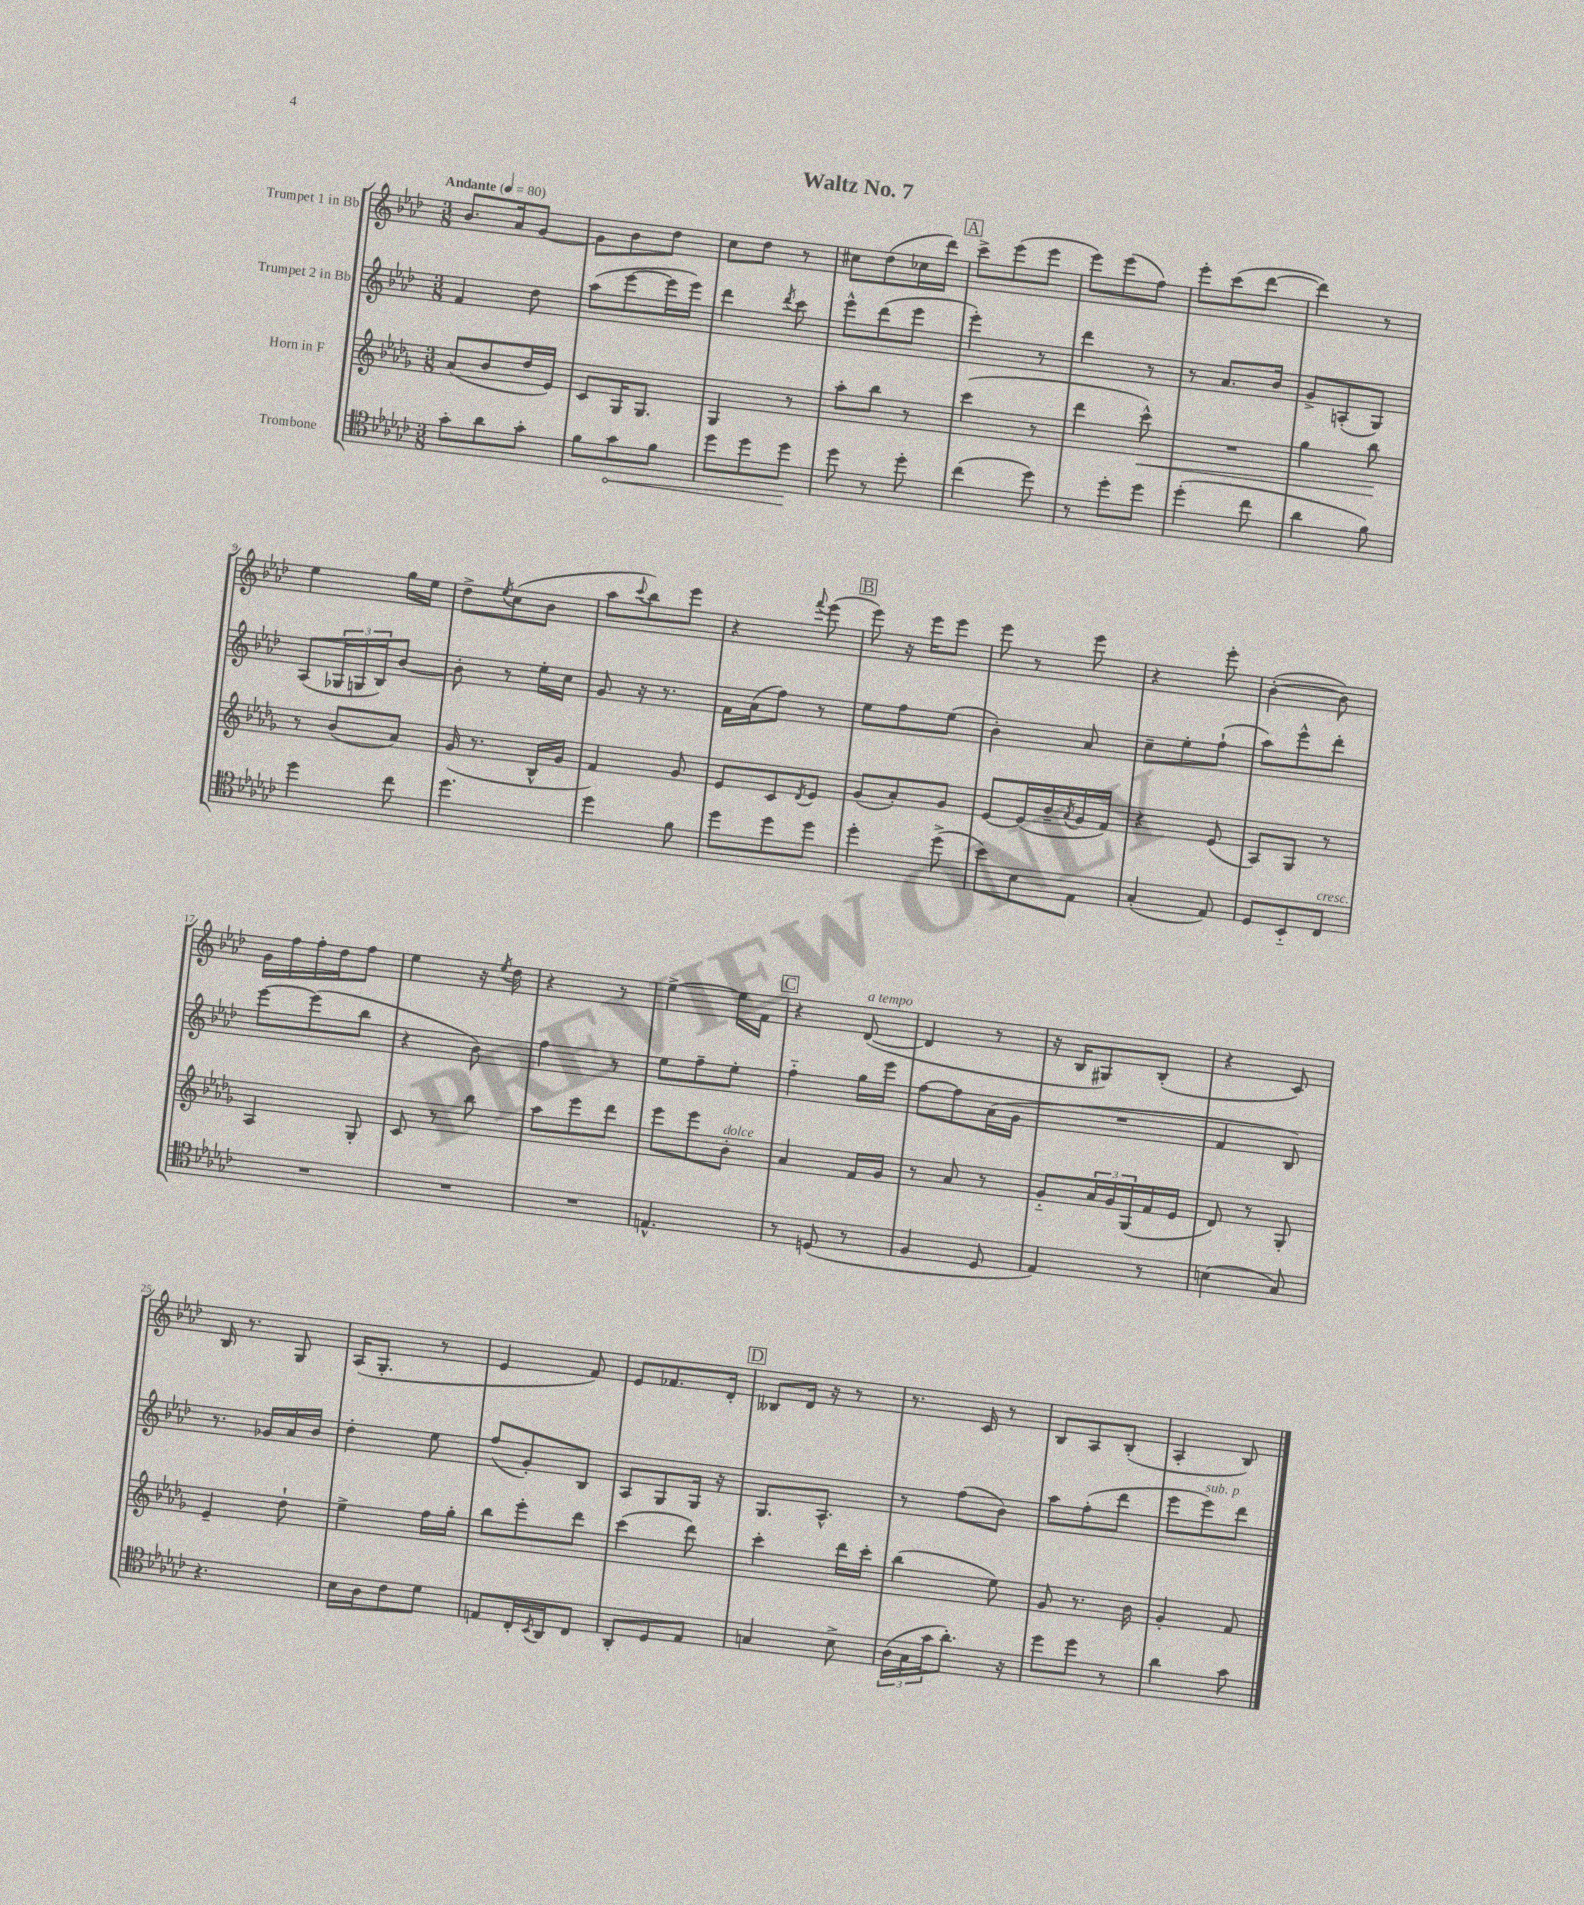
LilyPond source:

\header { title = "Waltz No. 7" }
<<
\new StaffGroup <<
\new Staff = "s0" \with { instrumentName = "Trumpet 1 in Bb" } {
    \clef treble \key aes \major \numericTimeSignature \time 3/8 \tempo "Andante" 4 = 80
    bes'8. aes'16 g'8~ |
    g'8 bes'8 des''8 |
    c''8 des''8 r8 |
    cis''8 des''8( ces''16 des'''16) |
    \mark \markup { \box "A" } c'''8-> ees'''8( ees'''8 |
    ees'''8) ees'''8( f''8) |
    ees'''8-. c'''8( des'''8~ |
    des'''4) r8 |
    ees''4 g''16 ees''16 |
    des''8-> \acciaccatura { ees''8 } c''8( bes'8 |
    aes''8 \appoggiatura { c'''8 } bes''8) ees'''8 |
    r4 \appoggiatura { f'''8 } ees'''8( |
    \mark \markup { \box "B" } ees'''8) r16 ees'''16 ees'''8 |
    ees'''8 r8 ees'''8 |
    r4 ees'''8-. |
    bes'4~-.( bes'8) |
    g'16 f''16 f''16-. des''16 f''8 |
    ees''4 r16 \acciaccatura { ees''8 } des''16 |
    r4 r8 |
    ees''4~-> ees''16 f'16 |
    \mark \markup { \box "C" } r4 des'8~^\markup { \italic "a tempo" }( |
    des'4 r8 |
    r16 bes16 gis8) bes8-.( |
    r4 c'8) |
    bes16 r8. g8 |
    aes16( g8.-. r8 |
    ees'4 f'8) |
    ees'8 fes'8. des'16-. |
    \mark \markup { \box "D" } beses8 des'16 r16 r8 |
    r8. c'16 r8 |
    bes8 aes8 bes8-.( |
    aes4-. bes8) \bar "|." |
}
\new Staff = "s1" \with { instrumentName = "Trumpet 2 in Bb" } {
    \clef treble \key aes \major \numericTimeSignature \time 3/8
    f'4 des''8 |
    aes''8( ees'''8~ ees'''16 ees'''16) |
    des'''4 \acciaccatura { des'''8 } c'''8 |
    ees'''8-^ des'''8( ees'''8 |
    \mark \markup { \box "A" } ees'''4-.) r8 |
    des'''4 r8 |
    r8 aes'8. bes'16 |
    g'8-> a8-.( g8) |
    aes8( \tuplet 3/2 { ges16 g16 bes16) } bes'8~ |
    bes'8-. r8 ees''16-. c''16 |
    g'8 r16 r8. |
    f'16 aes'16( f''8) r8 |
    \mark \markup { \box "B" } ees''8 f''8 ees''8( |
    bes'4-.) aes'8 |
    c''8-- ees''8-. f''8-!( |
    aes''8) ees'''8-^ des'''8-. |
    ees'''8~ ees'''8( bes''8 |
    r4 bes'8) |
    f''4 r8 |
    ees''8 f''8-- ees''8-. |
    \mark \markup { \box "C" } f''4-_ g''16 ees'''16 |
    f''8~ f''8 aes'16( g'16 |
    R4. |
    f'4 bes8) |
    r8. ges'16 aes'16 bes'16 |
    des''4-. ees''8 |
    f''8( g'8-.) bes8 |
    aes8 g8 g16 r16 |
    \mark \markup { \box "D" } g8. aes8.-^ |
    r8 f''8( bes'8) |
    aes''8 f''8-.( des'''8 |
    ees'''8 ees'''8^\markup { \italic "sub. p" }) des'''8 \bar "|." |
}
\new Staff = "s2" \with { instrumentName = "Horn in F" } {
    \clef treble \key des \major \numericTimeSignature \time 3/8
    aes'8( bes'8 des''16 ees'16) |
    c'8 ges16 ges8. |
    ges4 r8 |
    aes''8-. bes''8 r8 |
    \mark \markup { \box "A" } c'''4( r8 |
    des'''4 c'''8-^\<) |
    R4. |
    ges''4 bes''8\! |
    r8 bes'8( aes'8) |
    ges'16( r8. bes16-^ ges'16 |
    f'4) ges'8 |
    ees'8 c'8 \acciaccatura { des'8 } ees'8 |
    \mark \markup { \box "B" } ges'8( aes'8-.) ges'8 |
    ees'8~ ees'16( bes'16-- \acciaccatura { aes'8 } ges'16 f'16) |
    r4 ees'8( |
    aes8) ges8 r8 |
    aes4 ges8-. |
    c'8 r8 bes''8 |
    aes''8 ees'''8 des'''8 |
    ees'''8 ees'''8 bes'8-.^\markup { \italic "dolce" } |
    \mark \markup { \box "C" } aes'4 f'16 ges'16 |
    r8 aes'8 r8 |
    ges'8-_ \tuplet 3/2 { aes'16 ges'16 ges16( } f'16 ees'16 |
    des'8) r8 ges8-. |
    ees'4-- des''8-! |
    ees''4-> f''16 ges''16-. |
    bes''8 ees'''8-. des'''8 |
    c'''4( des'''8) |
    \mark \markup { \box "D" } c'''4-. des'''16 c'''16-. |
    bes''4( ees''8) |
    ges'8 r8. bes'16 |
    ges'4-. f'8 \bar "|." |
}
\new Staff = "s3" \with { instrumentName = "Trombone" } {
    \clef tenor \key ges \major \numericTimeSignature \time 3/8
    ges'8-. aes'8 ges'8-. |
    f'8 \once \override Hairpin.circled-tip = ##t ges'8\< f'8 |
    des''8 des''8 des''8\! |
    des''8 r8 des''8-. |
    \mark \markup { \box "A" } ces''4( des''8) |
    r8 des''8-. des''8 |
    des''4-.( ces''8 |
    aes'4 f'8) |
    des''4 ces''8 |
    des''4. |
    des''4 f'8 |
    des''8 des''8 des''8 |
    \mark \markup { \box "B" } des''4-. des''8->( |
    bes'8) bes8 ees8 |
    ges4-.( ees8) |
    des8 bes,8-_ ces8^\markup { \italic "cresc." } |
    R4. |
    R4. |
    R4. |
    e4.-^ |
    \mark \markup { \box "C" } r8 d8( r8 |
    f4 des8 |
    ees4) r8 |
    b4( ges8) |
    r4. |
    bes16 aes16 ces'8 des'8 |
    e8 ces16-. \acciaccatura { bes,8 } aes,16 ces8 |
    aes,8-. des8 ees8 |
    \mark \markup { \box "D" } g4 bes8-> |
    \tuplet 3/2 { aes16( ges16 ges'16 } aes'8.-.) r16 |
    des''8 des''8 r8 |
    aes'4 ges'8 \bar "|." |
}
>>
>>
